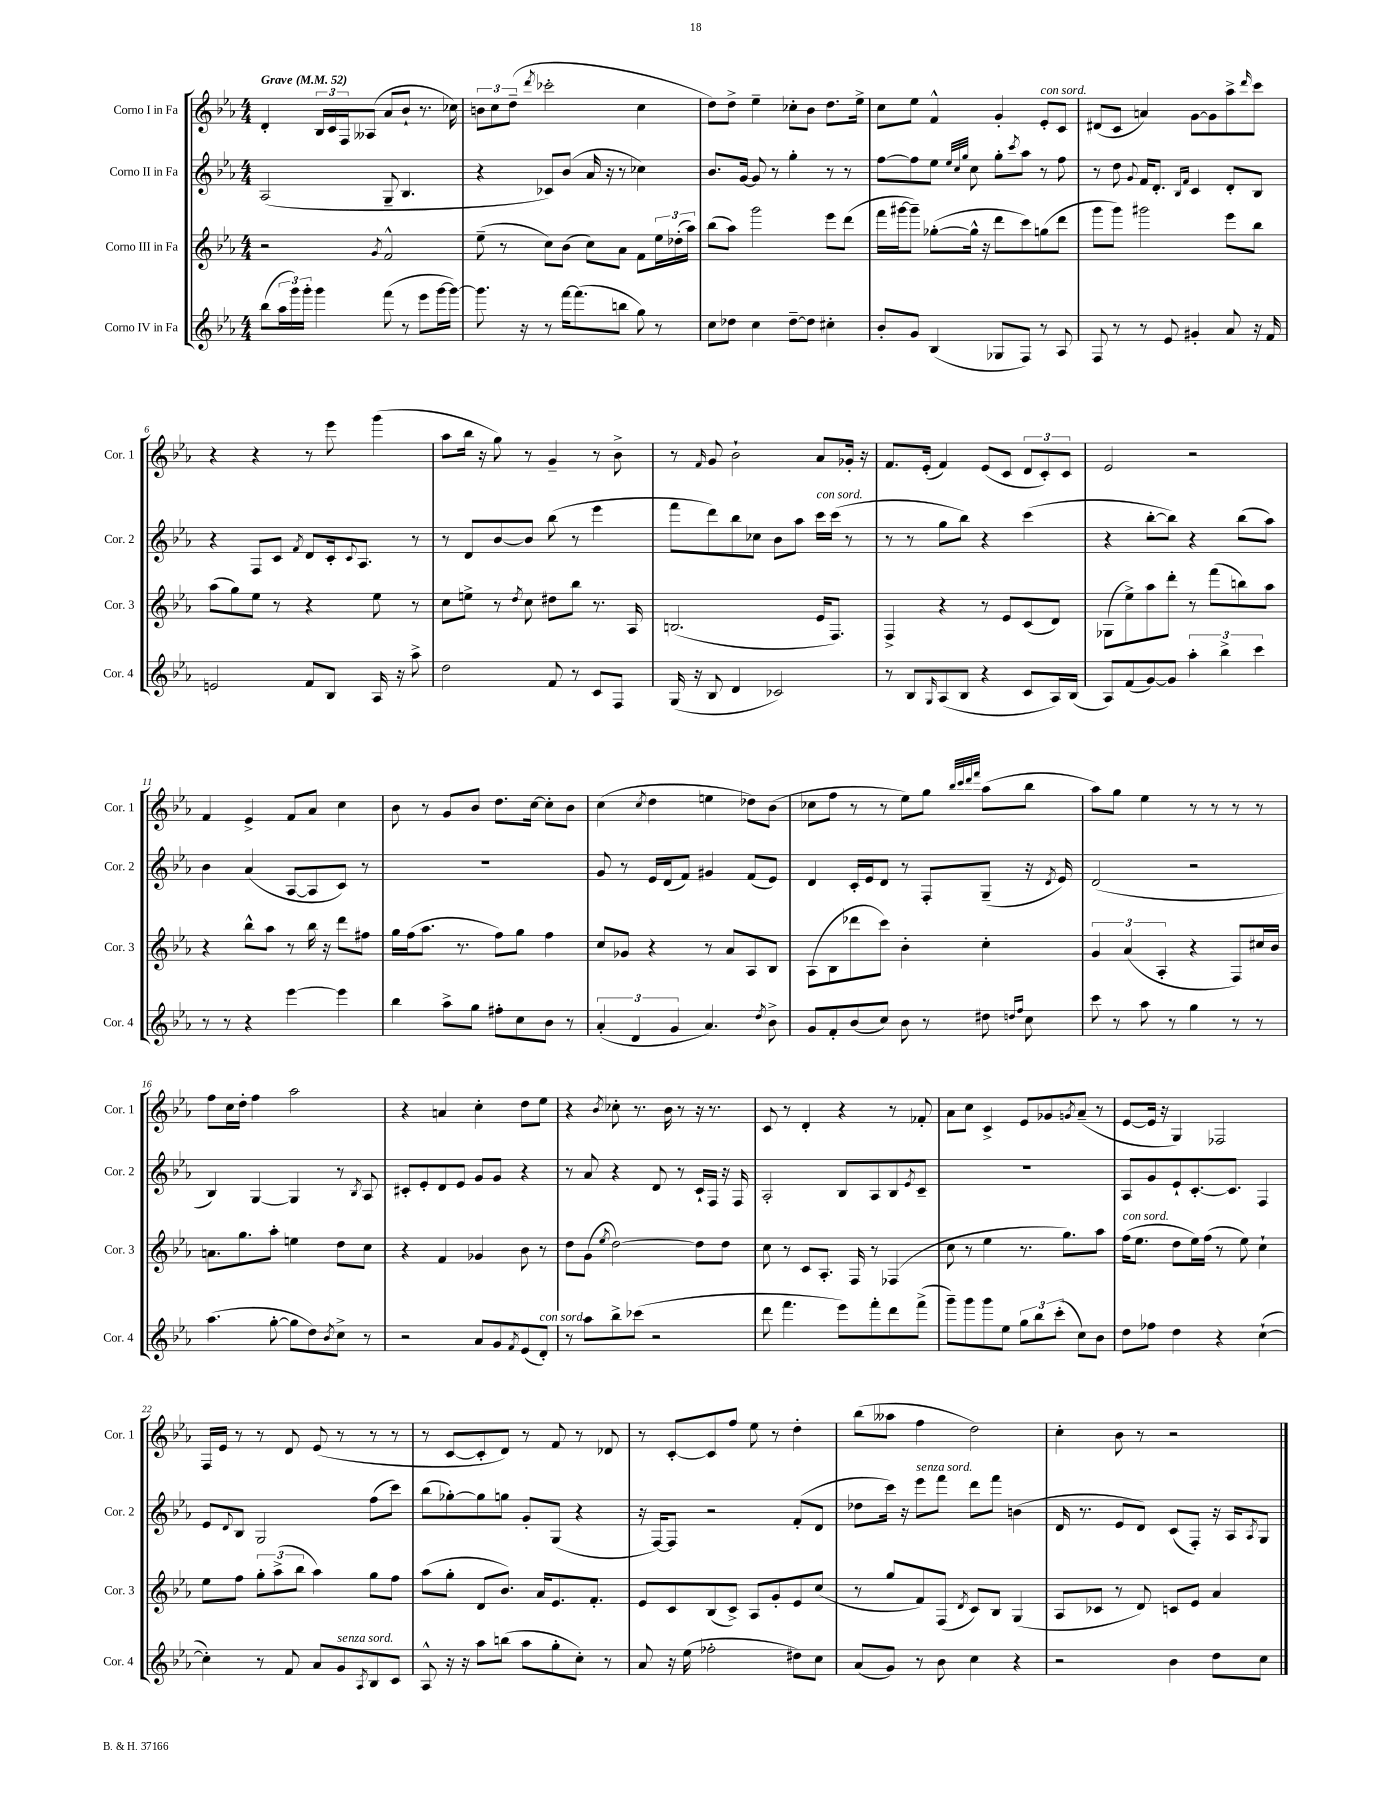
<<
\new StaffGroup <<
\new Staff = "s0" \with { instrumentName = "Corno I in Fa" shortInstrumentName = "Cor. 1" } {
    \clef treble \key ees \major \numericTimeSignature \time 4/4 \tempo "Grave" 4 = 52
    d'4-. \tuplet 3/2 { bes16 c'16 f16 } aeses8( aes'8 bes'8-! r8. ces''16) |
    \tuplet 3/2 { b'8 c''8 d''8--( } \acciaccatura { d'''8 } ces'''2-. c''4 |
    d''8) d''8-> ees''4-- ces''8-. bes'8 d''8. ees''16-> |
    c''8 ees''8 f'4-^ g'4-. ees'8-.^\markup { \italic "con sord." } c'8 |
    dis'8( c'8 a'4) g'8~ g'8 aes''8-> \grace { d'''16 } c'''8 |
    r4 r4 r8 ees'''8 g'''4( |
    aes''8 bes''16 r16 g''8) r8 g'4-- r8 bes'8-> |
    r8 \grace { f'16 } g'8 bes'2-! aes'8 ges'16-. r16 |
    f'8. ees'16-.( f'4) ees'8( c'8 \tuplet 3/2 { d'8 c'8-.) c'8 } |
    ees'2 r2 |
    f'4 ees'4-> f'8 aes'8 c''4 |
    bes'8 r8 g'8 bes'8 d''8. c''16~ c''8-. bes'8 |
    c''4( \acciaccatura { c''8 } d''4 e''4 des''8) bes'8( |
    ces''8 f''8 r8 r8 ees''8) g''8 \grace { bes''32 c'''32 d'''32 f'''32 } aes''8( bes''8 |
    aes''8) g''8 ees''4 r8 r8 r8 r8 |
    f''8 c''16 d''16-. f''4 aes''2 |
    r4 a'4 c''4-. d''8 ees''8 |
    r4 \acciaccatura { bes'8 } ces''8-. r8. bes'16 r8 r16 r8. |
    c'8 r8 d'4-. r4 r8 fes'8-. |
    aes'8 c''8 c'4-> ees'8 ges'8 \acciaccatura { g'8 } aes'8--( r8 |
    ees'8~ ees'16 r16 g4) fes2 |
    f16 ees'16 r8 r8 d'8 ees'8( r8 r8 r8 |
    r8 c'8~ c'8-. d'8) r8 f'8 r8 des'8 |
    r8 c'8~-. c'8 f''8 ees''8 r8 d''4-. |
    bes''8( aeses''8 f''4 d''2) |
    c''4-. bes'8 r8 r2 \bar "|." |
}
\new Staff = "s1" \with { instrumentName = "Corno II in Fa" shortInstrumentName = "Cor. 2" } {
    \clef treble \key ees \major \numericTimeSignature \time 4/4
    aes2( g8-- bes4. |
    r4 ces'8) bes'8( aes'16 r16 r8 ces''4) |
    bes'8. g'16~ g'8 r8 g''4-. r8 r8 |
    f''8~ f''8 ees''8 \grace { ees''32 c''32 g''32 } c''8 g''8-. \acciaccatura { c'''8 } aes''8 r8 f''8 |
    r8 d''8 \appoggiatura { g'8 } f'16 d'8.-. \grace { bes16 f'16 } c'4 d'8-. bes8 |
    r4 f8 c'8 \acciaccatura { f'8 } d'8 c'16-. \appoggiatura { c'8 } aes8. r8 |
    r8 d'8 bes'8~ bes'8 bes''8( r8 ees'''4 |
    f'''8 d'''8) bes''8 ces''8 bes'8 aes''8 c'''16^\markup { \italic "con sord." } c'''16( r8 |
    r8 r8 g''8 bes''8) r4 c'''4( |
    r4 bes''8~-. bes''8) r4 bes''8( aes''8) |
    bes'4 aes'4( aes8~ aes8 c'8) r8 |
    R1 |
    g'8 r8 ees'16 d'16( f'8) gis'4 f'8( ees'8) |
    d'4 c'16-. ees'16 d'8 r8 f8-. g8--( r16 \acciaccatura { d'8 } ees'16) |
    d'2( r2 |
    bes4) g4~ g4 r8 \acciaccatura { bes8 } aes8 |
    cis'8-. ees'8-. d'8 ees'8 g'8 g'8 r4 |
    r8 aes'8 r4 d'8 r8 c'16-! f16 r16 f16 |
    aes2-. bes8 aes8 bes8 \acciaccatura { ees'8 } c'8-- |
    R1 |
    aes8 g'8 ees'8-! c'8.~-. c'8. f4 |
    ees'8 \appoggiatura { d'8 } bes8 g2 f''8( c'''8) |
    bes''8( ges''8~-.) ges''8 g''8 g'8-. g8( r4 |
    r16 f16~) f8 r2 f'8-.( d'8 |
    des''8 c'''16) r16 ees'''8^\markup { \italic "senza sord." } f'''8 d'''8 f'''8 b'4( |
    d'16 r8. ees'8 d'8) c'8( f8-.) r16 aes16 \acciaccatura { aes8 } g8 \bar "|." |
}
\new Staff = "s2" \with { instrumentName = "Corno III in Fa" shortInstrumentName = "Cor. 3" } {
    \clef treble \key ees \major \numericTimeSignature \time 4/4
    r2 \acciaccatura { g'8 } f'2-^ |
    ees''8--( r8 c''8) bes'8( c''8) aes'8 f'8 \tuplet 3/2 { ees''16 des''16-.( aes''16) } |
    bes''8( aes''8) g'''2 ees'''8 d'''8( |
    f'''16 gis'''16~ gis'''8--) ges''8~-.( ges''16-^ r16 d'''8 c'''8) g''8( d'''8 |
    g'''8 g'''8) gis'''2 ees'''8 bes''8 |
    aes''8( g''8) ees''8 r8 r4 ees''8 r8 |
    c''8 e''8-> r8 \acciaccatura { d''8 } c''8 dis''8 bes''8 r8. aes16 |
    b2.( ees'16 f8.) |
    f4-> r4 r8 ees'8 c'8( d'8) |
    ges8( ees''8->) aes''8 d'''8-. r8 f'''8( b''8) aes''8 |
    r4 bes''8-^ aes''8 r8 bes''16 r16 d'''8 fis''8 |
    g''16 f''16( aes''8. r8. f''8) g''8 f''4 |
    c''8 ges'8 r4 r8 aes'8 aes8 bes8 |
    aes8( bes8 des'''8 c'''8) bes'4-. c''4-. |
    \tuplet 3/2 { g'4 aes'4( aes4-. } r4 f8) cis''16 bes'16 |
    a'8. g''8. aes''8-. e''4 d''8 c''8 |
    r4 f'4 ges'4 bes'8 r8 |
    d''8 g'8( \acciaccatura { ees''8 } d''2~) d''8 d''8 |
    c''8 r8 c'8 aes8.-. f16 r8 fes4( |
    c''8 r8 ees''4 r8. g''8.) aes''8 |
    f''16^\markup { \italic "con sord." }( ees''8. d''8 ees''16) f''16( r8 ees''8) c''4-! |
    ees''8 f''8 \tuplet 3/2 { g''8-. aes''8->( bes''8 } aes''4) g''8 f''8 |
    aes''8( g''8-. d'8 bes'8.) aes'16 ees'8. f'8.-. |
    ees'8 c'8 bes8( c'8->) aes8 g'8-. ees'8 c''8( |
    r8 g''8 f'8) f8( \acciaccatura { d'8 } c'8) bes8 g4( |
    aes8 ces'8 r8 d'8) c'8 ees'8 aes'4 \bar "|." |
}
\new Staff = "s3" \with { instrumentName = "Corno IV in Fa" shortInstrumentName = "Cor. 4" } {
    \clef treble \key ees \major \numericTimeSignature \time 4/4
    bes''8( \tuplet 3/2 { aes''16 g'''16) g'''16-. } g'''4 f'''8( r8 ees'''8 g'''16~ g'''16~) |
    g'''8. r16 r8 f'''16~ f'''8.( b''8 g''8) r8 |
    c''8 des''8 c''4 des''8~-- des''8 cis''4-. |
    bes'8-. g'8 bes4( ges8 f8) r8 aes8 |
    f8 r8 r8 ees'8 gis'4-. aes'8 r16 f'16 |
    e'2 f'8 bes8 aes16 r16 aes''8-> |
    d''2 f'8 r8 c'8 f8 |
    g16( r16 bes8 d'4 ces'2) |
    r8 bes8 \grace { g16 } aes8( bes8 r4 c'8 aes16) bes16( |
    aes8) f'8( g'8~) g'8 \tuplet 3/2 { aes''4-. bes''4-> c'''4 } |
    r8 r8 r4 ees'''4~ ees'''4 |
    bes''4 aes''8-> g''8 fis''8-. c''8 bes'8 r8 |
    \tuplet 3/2 { aes'4-.( d'4 g'4 } aes'4.) \acciaccatura { d''8 } bes'8-> |
    g'8 f'8-. bes'8( c''8) bes'8 r8 dis''8 \grace { d''16 f''16 } c''8 |
    c'''8 r8 aes''8 r8 g''4 r8 r8 |
    aes''4.( g''8~-. g''8 d''8) \acciaccatura { bes'8 } c''8-> r8 |
    r2 aes'8 g'8 \acciaccatura { f'8 } ees'8( d'8-.^\markup { \italic "con sord." }) |
    r8 aes''8 bes''8-> ces'''8( r2 |
    d'''8 f'''4. ees'''8) f'''8-. d'''8 f'''8->( |
    g'''8--) g'''8 g'''8 ees''8 \tuplet 3/2 { g''8 bes''8 c'''8-.( } c''8) bes'8 |
    d''8 fes''8 d''4 r4 c''4~-!( |
    c''4-.) r8 f'8 aes'8 g'8^\markup { \italic "senza sord." } \acciaccatura { aes8 } bes8 c'8 |
    aes8-^ r16 r16 aes''8 b''8( aes''8 g''8-. c''8-.) r8 |
    aes'8 r16 ees''16( fes''2-. dis''8) c''8 |
    aes'8( g'8) r8 bes'8 c''4 r4 |
    r2 bes'4 d''8 c''8 \bar "|." |
}
>>
>>
